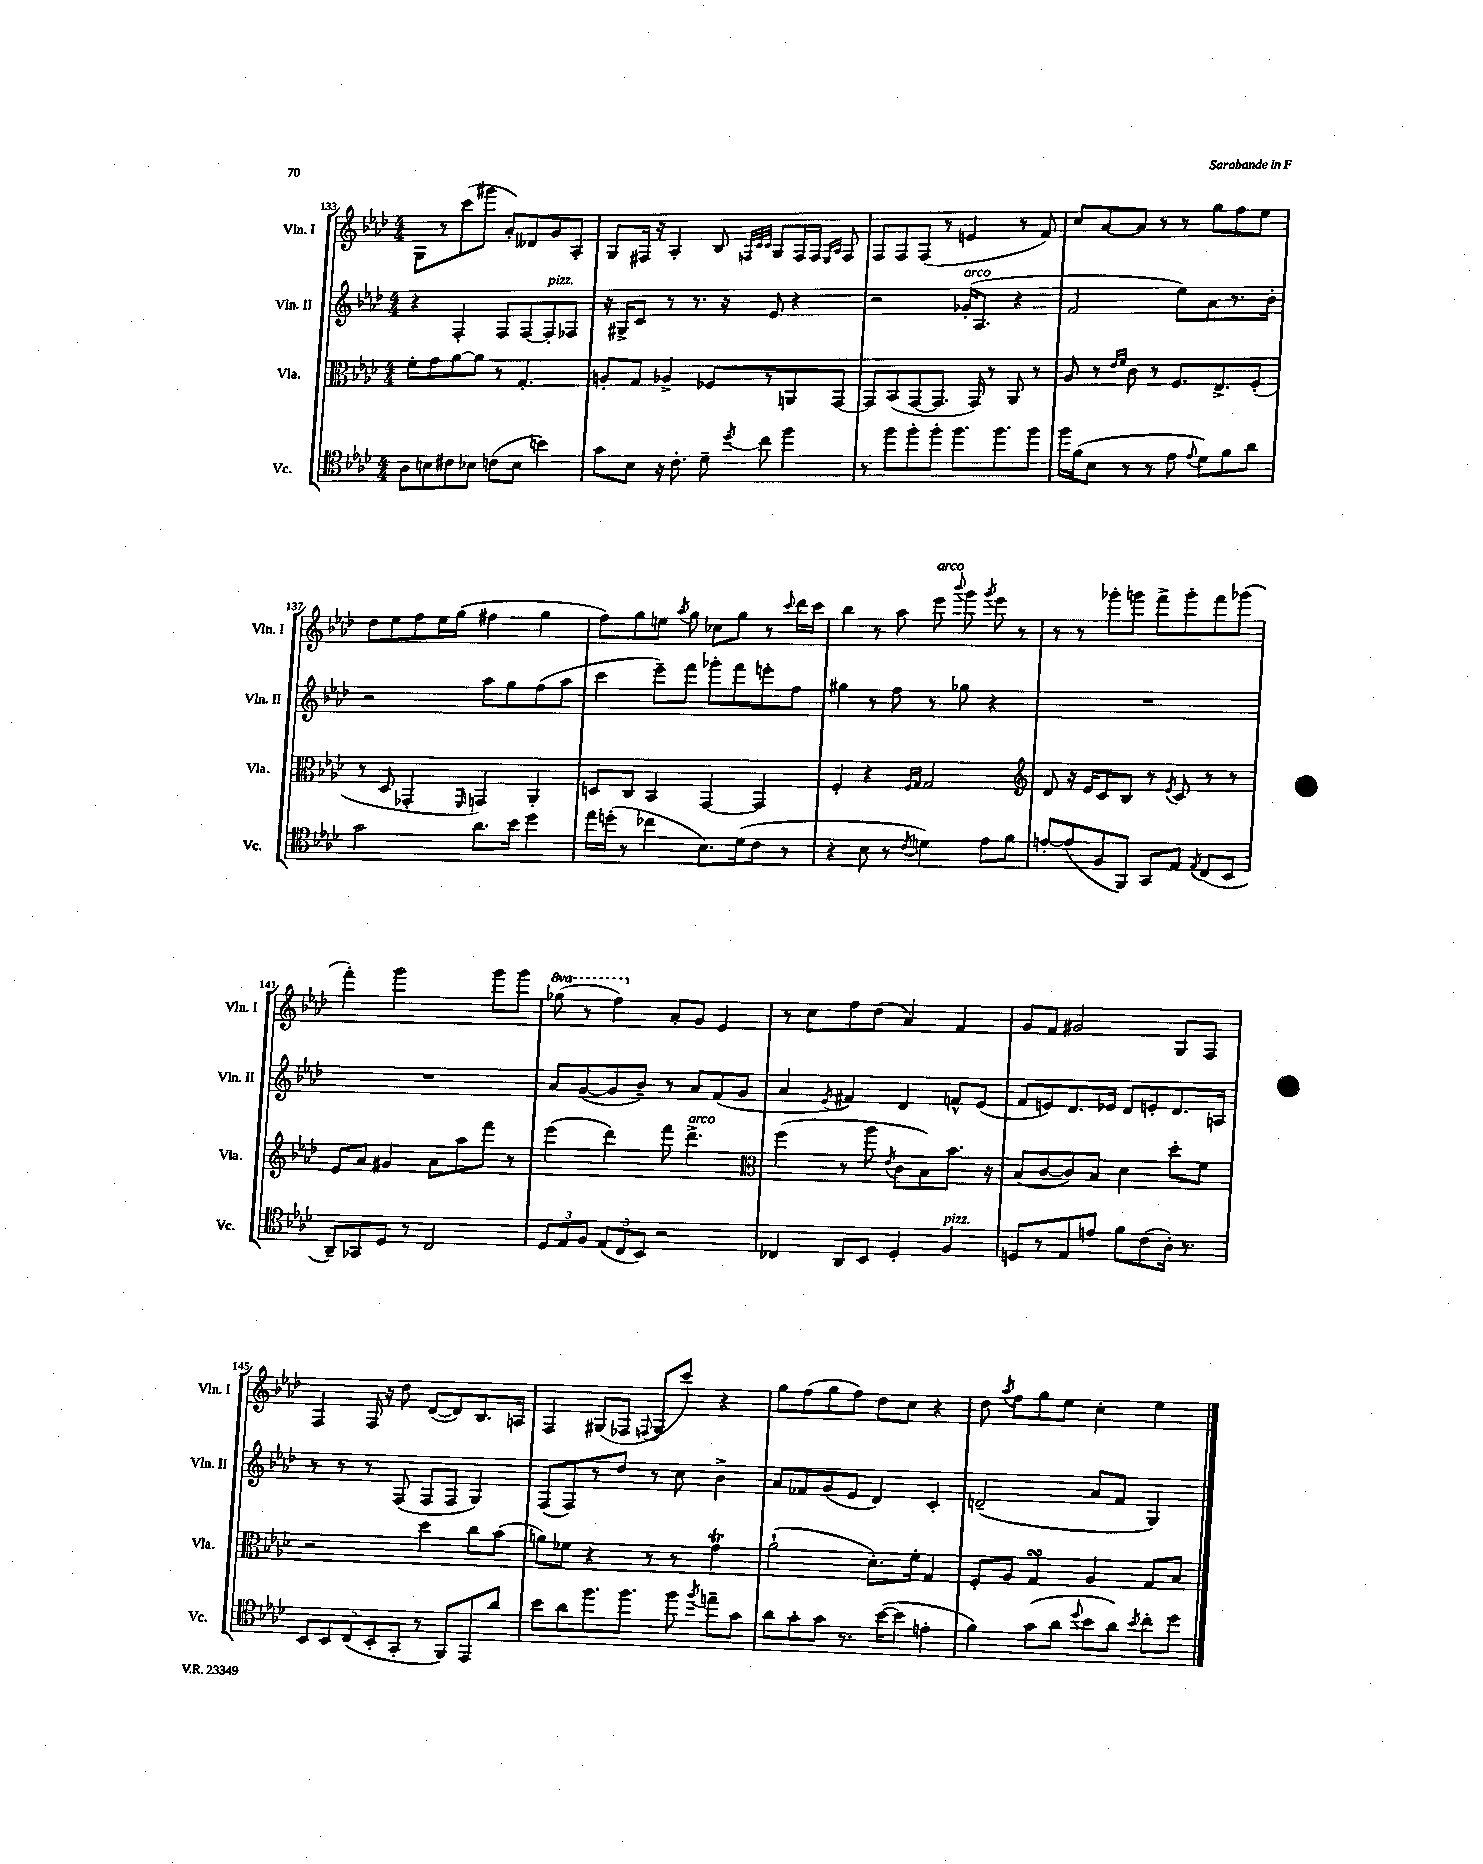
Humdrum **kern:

**kern	**kern	**kern	**kern
*part4	*part3	*part2	*part1
*staff4	*staff3	*staff2	*staff1
*I"Vc.	*I"Vla.	*I"Vln. II	*I"Vln. I
*I'Vc.	*I'Vla.	*I'Vln. II	*I'Vln. I
*clefC4	*clefC3	*clefG2	*clefG2
*k[b-e-a-d-]	*k[b-e-a-d-]	*k[b-e-a-d-]	*k[b-e-a-d-]
*M4/4	*M4/4	*M4/4	*M4/4
=133	=133	=133	=133
8A-\L	8f'\L	4r	8G\L
8Bn\	8g\	.	8r
8c#X\	[8a-\	4F'/	(8ccc\
8B-X\J	8a-\J]	.	8ggg#X\J
(8cn\L	8r	8F/L	8a-'/L)
8B-\J	4.G'/	[8F/	8d--X/
!	!	!LO:TX:a:i:t=pizz.	!
4bn\)	.	8F'/]	8g/
.	.	8F-X/J	8A-'/J
=134	=134	=134	=134
8g\L	8An'/L	16r	8G/L
.	.	16G#X^/KL	.
8B-\J	8G/J	8c/J	16F#X/Jk
.	.	.	16r
16r	4A-X^/	8r	4A-'/
8.c'\	.	.	.
.	.	8.r	.
8d-~\	8F-X/L	.	8B-/
.	.	16r	.
.	.	.	32qqFn/LLL
.	.	.	32qqc/
8qdd-/	.	.	32qqc/JJJ
8cc\	8r	8e-/	8G/L
4ff\	8AAn/	4r	16F/L
.	.	.	16F/JJ
.	.	.	16qqE-/LL
.	.	.	16qqA-/JJ
.	[8GG/J	.	8F/
=135	=135	=135	=135
8r	8GG/L]	2r	8F/L
8ff\L	(8BB-/	.	8F/
8ff'\	[8GG/	.	(8F/J
8ff'\J	8.GG/J]	.	8r
!	!	!LO:TX:a:i:t=arco	!
8.ff\L	.	(16g-X'/KL	4en/
.	16GG/)	8.A-/J	.
.	8r	.	.
8.ff\	.	.	.
.	8AA-/	4r	8r
8ff\J	8r	.	8f/)
=136	=136	=136	=136
16ff\LL	8A-/	2f/	8cc/L
(16f\J	.	.	.
8B-\J	8r	.	[8a-/
.	16qqe-/LL	.	.
.	16qqf/JJ	.	.
8r	8c\	.	8a-/J]
8r	8r	.	8r
8e-\	8.F/L	8ee-\L)	8r
8qqe-/	.	.	.
8d-\L)	.	8a-\	8gg\L
.	8.E-^/	.	.
8f\	.	8.r	8ff\
8a-\J	(8F'/J	.	8ee-\J
.	.	16b-'\Jk	.
!!LO:LB:g=z
=137	=137	=137	=137
2g\	8r	2r	8dd-\L
.	8D-/	.	8ee-\
.	4GG-X'/	.	8ff\
.	.	.	16ee-\L
.	.	.	(16gg\JJ
.	16qqFF/	.	.
8.a-\L	4GGn/)	8aa-\L	4ff#X\
.	.	8gg\	.
16b-\Jk	.	.	.
4dd-\	4AA-'/	(8ff\	4gg\
.	.	8aa-\J	.
=138	=138	=138	=138
16ee-\LL	8Dn/L	4ccc\	8ff\L)
(16ddn'\JJ	.	.	.
8r	8C/J	.	8gg\
4cc-X\	4BB-/	8eee-~\L)	8een\J
.	.	.	8qaa-/
.	.	8fff\J	8gg\
8.B-\L)	[4GG/	8ggg-X'\L	8cc-X\L
.	.	8fff\	8gg\J
(16d-\k	.	.	.
8c\J	4GG/]	8eeen'\	8r
.	.	.	8qqccc/
8r	.	8ff\J	16ddd-\LL
.	.	.	16ccc\JJ
=139	=139	=139	=139
4r	4F'/	4gg#X\	4bb-\
8B-\	4r	8r	8r
8r	.	8ff\	8aa-\
.	16qqF/LL	.	.
8qc/	16qqG/JJ	.	.
!	!	!	!LO:TX:a:i:t=arco
4dn\)	2G/	8r	8eee-\
.	.	.	8qqbbb-/
.	.	8gg-X\	8ggg\
.	.	.	8qggg/
8e-\L	.	4r	8eee-\
8f\J	.	.	8r
=140	=140	=140	=140
*	*clefG2	*	*
[8en'/L	8d-/	1r	8r
(8e/]	16r	.	8r
.	16e-/KL	.	.
8F/	8c/	.	8ggg-X'\L
8FF/J)	8B-/J	.	8gggn\J
8GG/L	8r	.	8fff^\L
.	8qe-/	.	.
8E-/J	8c/	.	8ggg'\
8qE-/	.	.	.
(8C/L	8r	.	8fff\
8BB-/J	8r	.	(8ggg-X\J
!!LO:LB:g=z
=141	=141	=141	=141
8AA-~/L)	8e-/L	1r	4fff'\)
8GG-X/	8a-/J	.	.
8D-/J	4g#X/	.	2ggg\
8r	.	.	.
2C/	8a-\L	.	.
.	8aa-\	.	.
.	8fff\J	.	8ggg\L
.	8r	.	8ggg\J
=142	=142	=142	=142
*	*	*	*8va
12D-/L	(4eee-\	8a-/L	(8ggg-X\
12E-/	.	.	.
.	.	([8g/	8r
12F/J	.	.	.
(12E-/L	4ddd-\)	8g/]	4fff\)
12C/	.	.	.
.	.	8b-~/J)	.
12BB-/J)	.	.	.
*	*	*	*X8va
2r	8fff\	8r	8a-'/L
!	!LO:TX:a:i:t=arco	!	!
.	4.ddd-^\	8a-/L	8g/J
.	.	(8f/	4e-/
.	.	8g/J	.
=143	=143	=143	=143
*	*clefC3	*	*
4C-X/	(4ff\	4a-/	8r
.	.	.	8cc\L
.	.	8qe-/	.
8AA-/L	8r	4f#X/)	8ff\
8BB-/J	8aa-\	.	(8dd-\J
.	8qe-/	.	.
4D-'/	8c\L	4d-/	4a-/)
.	8B-\)	.	.
!LO:TX:a:i:t=pizz.	!	!	!
4F/	8.b-\J	8fn^^/L	4f/
.	.	(8e-/J	.
.	16r	.	.
=144	=144	=144	=144
8Dn/L	(8B-/L	8f/L	8g/L
8r	[8c/	8en/)	8f/J
8E-/	8c/])	8.d-/	2g#X/
8en/J	8B-/J	.	.
.	.	16e-X/Jk	.
8f\L	4d-\	8d-/L	.
(8c\	.	8en'/	.
16A-'\Jk)	8dd-'\L	8.d-/	8G/L
8.r	.	.	.
.	8f\J	.	8F/J
.	.	16An/Jk	.
!!LO:LB:g=z
=145	=145	=145	=145
10BB-/L	2r	8r	4F/
10BB-/	.	.	.
.	.	8r	.
(10C/	.	.	.
.	.	8r	16F/
10BB-'/	.	.	.
.	.	.	16r
.	.	(8F/	8dd-\
10GG'/J	.	.	.
8r	4dd-\	8F/L	([8d-/L
8FF/L)	.	8F/J	8d-/])
8EE-/	8cc\L	4G/)	8.B-/
8a-/J	(8b-\J	.	.
.	.	.	16An/Jk
=146	=146	=146	=146
8b-\L	8an\L)	(8F/L	4F/
8a-\	8f-X\J	8F/)	.
8.ff\	4r	8r	(8G#X/L
.	.	8dd-/J	8F-X/J
8.ff\J	.	.	.
.	.	.	8qqFn/
.	8r	8r	8G#/L
8ff\	8r	8cc\	8ccc/J)
8qff/	.	.	.
8een~\L	4gt\	4b-^\	4r
8g\J	.	.	.
=147	=147	=147	=147
8a-\L	(2a-`\	8a-/L	8gg\L
8g'\	.	8f-X/	(8ff\
8g\J	.	(8g/	8gg\
8.r	.	8e-/J	8ff\J)
.	8.d-'\L)	4d-/)	8dd-\L
([16b-\KL	.	.	.
8b-\J]	.	.	8cc\J
.	16f'\Jk	.	.
4en'\	4G/	4c'/	4r
=148	=148	=148	=148
4f\)	8F'/L	(2dn~/	8dd-\
.	.	.	8qaa-/
.	8A-/J	.	8ff\L
(8g\L	4GsSsS/	.	8gg\
8a-\J	.	.	8ee-\J
8qqdd-/	.	.	.
8b-\L	4A-/	8a-/L	4cc'\
8a-\J)	.	8f/J	.
8qb-/	.	.	.
8cc'\L	8G/L	4G/)	4ee-\
8dd-\J	8B-/J	.	.
==	==	==	==
*-	*-	*-	*-
